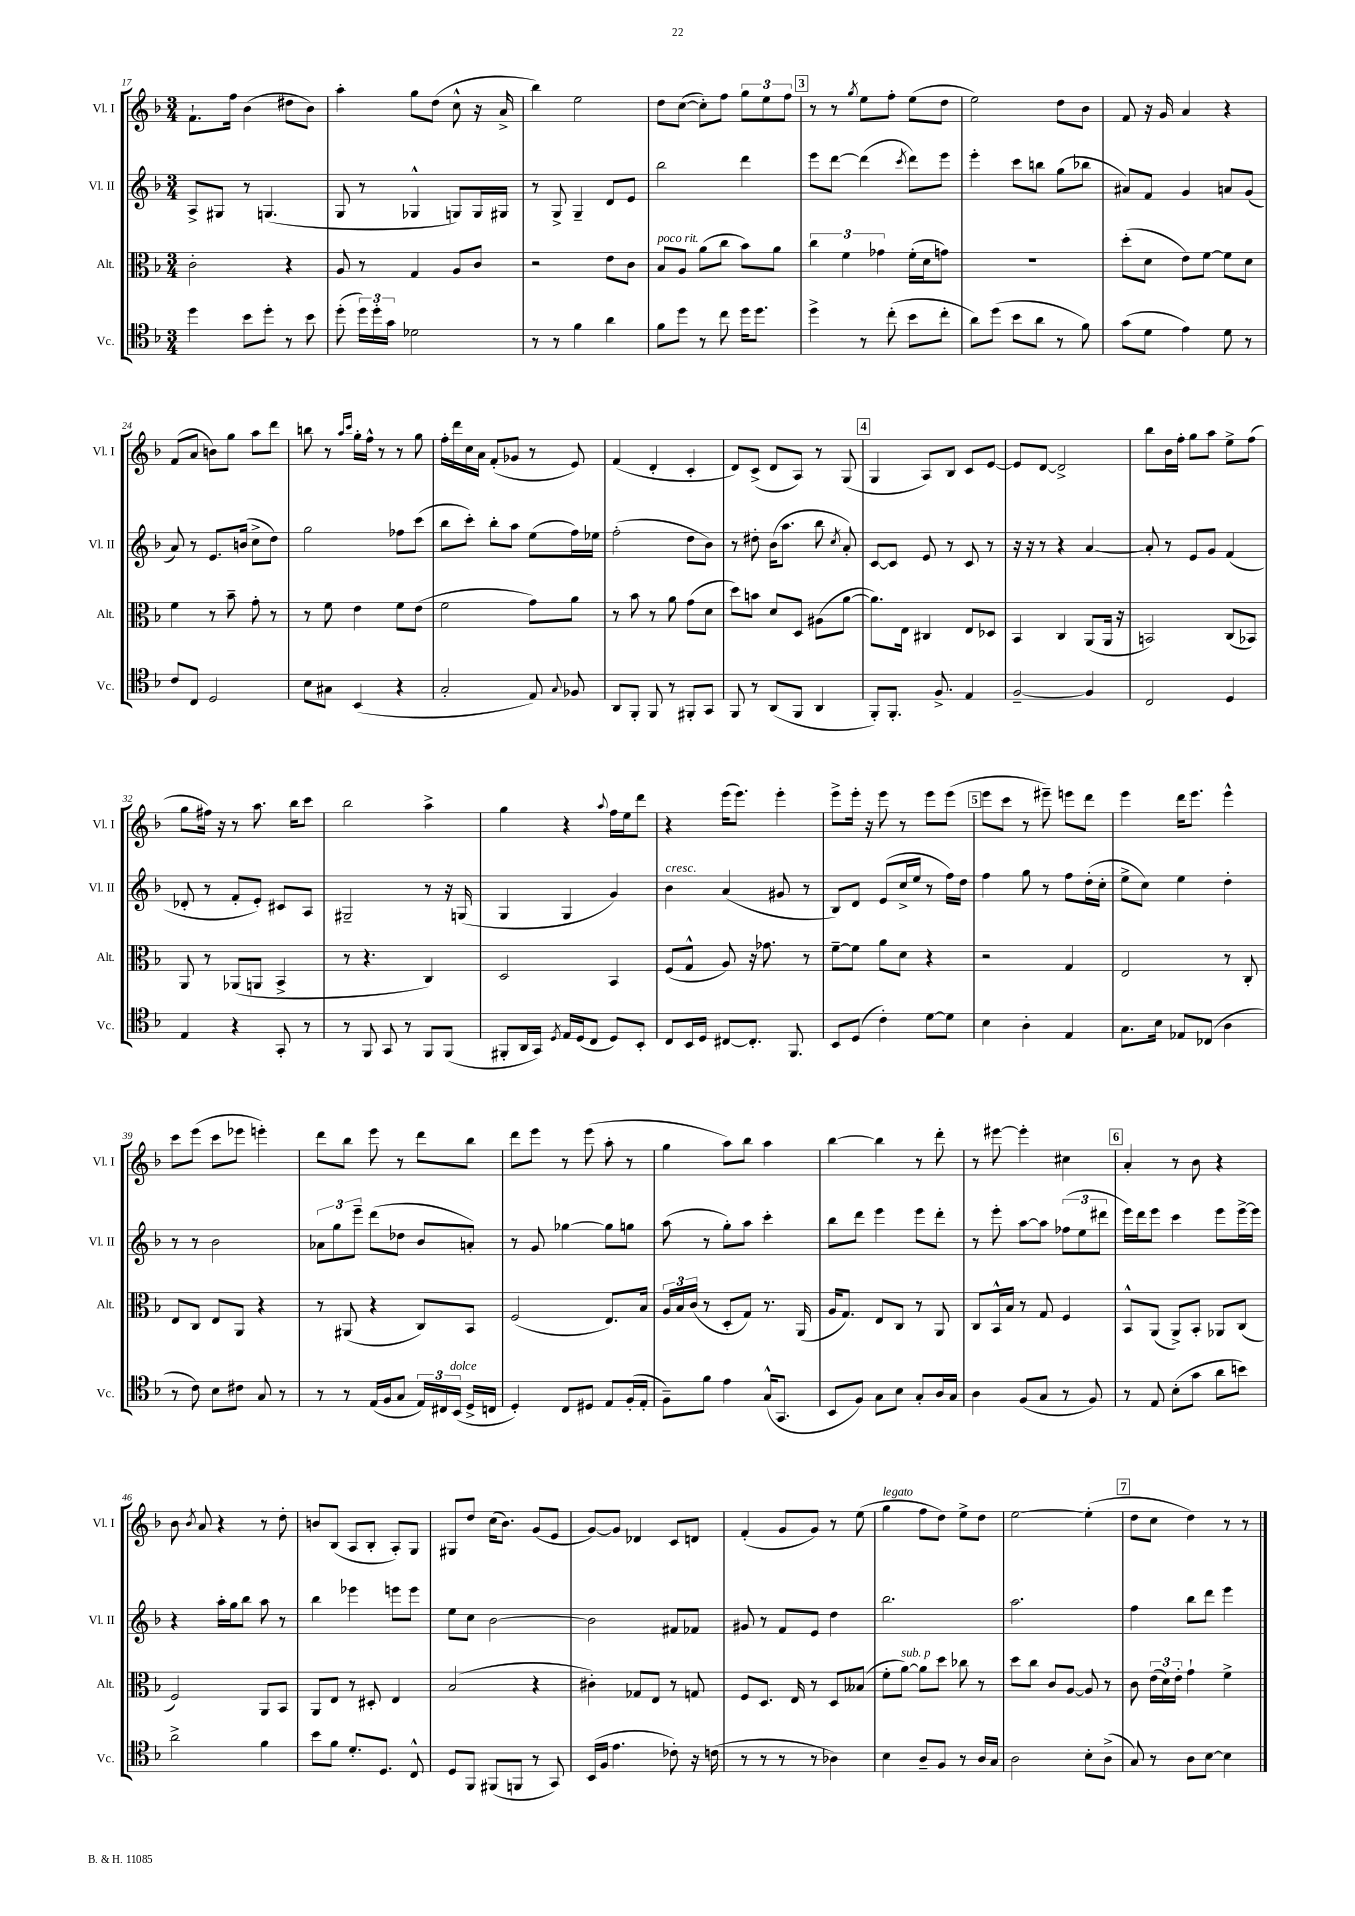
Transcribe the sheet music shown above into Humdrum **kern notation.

**kern	**kern	**kern	**kern
*staff4	*staff3	*staff2	*staff1
*clefC4	*clefC3	*clefG2	*clefG2
*k[b-]	*k[b-]	*k[b-]	*k[b-]
*M3/4	*M3/4	*M3/4	*M3/4
4dd\	2c'\	8A^/L	8.f`\L
.	.	8G#/J	.
.	.	.	16ff\Jk
8b-\L	.	8r	(4b-\
8dd'\J	.	(4.G/	.
8r	4r	.	8dd#\L
8b-\	.	.	8b-\J)
=	=	=	=
(8dd'\	8A/	8G/	4aa'\
24dd\LL)	8r	8r	.
24dd'\	.	.	.
24g\JJ	.	.	.
2d-\	4G/	4G-^^/	8gg\L
.	.	.	(8dd\J
.	8A/L	8G/L)	8cc^^\
.	8c/J	16G/L	16r
.	.	16G#/JJ	16a^/
=	=	=	=
8r	2r	8r	4bb-\)
8r	.	8G^/	.
4f\	.	4G~/	2ee\
4a\	8e\L	8d/L	.
.	8c\J	8e/J	.
=	=	=	=
8f\L	8B-/L	2bb-\	8dd\L
8dd\J	8A/J	.	([8cc\J
8r	(8a\L	.	8cc'\]L)
8cc\	8cc\J	.	8ff\J
16dd\LK	8b-\L)	4ddd\	12gg\L
8.dd\J	.	.	.
.	.	.	12ee\
.	8a\J	.	.
.	.	.	12ff\J
=	=	=	=
4dd^\	6cc\	8eee\L	8r
.	.	[8ddd\J	8r
.	6f\	.	.
.	.	.	8qgg/
8r	.	(4ddd\]	8ee\L
.	6g-\	.	.
(8cc'\	.	.	8ff'\J
.	.	8qccc/	.
8b-\L	(16f'\LL	8ddd\L)	(8ee\L
.	16d\J	.	.
8cc'\J	8g\J)	8eee\J	8dd\J
=	=	=	=
8a\L)	2.r	4eee'\	2ee\)
(8dd\J	.	.	.
8b-\L	.	8ccc\L	.
8a\J	.	8bb\J	.
8r	.	(8gg\L	8dd\L
8f\)	.	8bb-\J	8b-\J
=	=	=	=
(8g\L	(8dd'\L	8a#/L)	8f/
8d\J	8d\J	8f/J	16r
.	.	.	16g/
4e\)	8e\L)	4g/	4a/
.	[8f\J	.	.
8d\	8f\]L	8a/L	4r
8r	8d\J	(8g/J	.
=	=	=	=
8c/L	4f\	8a/)	(8f/L
8C/J	.	8r	8a/J
2D/	8r	8.e/L	8b\L)
.	8b-~\	.	8gg\J
.	.	(16b/Jk	.
.	8g'\	8cc^\L	8aa\L
.	8r	8dd\J)	8ddd\J
=	=	=	=
8B-\L	8r	2gg\	8bb\
8G#\J	8f\	.	8r
.	.	.	16qqaa/LL
.	.	.	16qqccc/JJ
(4BB-/	4e\	.	16gg'\LL
.	.	.	16ff^^\JJ
.	.	.	8r
4r	8f\L	8ff-\L	8r
.	(8e\J	(8ccc\J	8gg\
=	=	=	=
2G'/	2f\	8bb-\L	16ff'\LL
.	.	.	16ddd\
.	.	8ccc'\J)	16cc\
.	.	.	16a\JJ
.	.	8bb-'\L	(8f'/L
.	.	8aa\J	8g-/J
8E/)	8g\L)	(8ee\L	8r
8qqG/	.	.	.
8F-/	8a\J	16ff\L)	8e/)
.	.	16ee-\JJ	.
=	=	=	=
8AA/L	8r	(2ff'\	(4f/
8FF'/J	8b-\	.	.
8FF/	8r	.	4d'/
8r	8a\	.	.
8FF#'/L	(8g\L	8dd\L	4c'/
8GG/J	8d\J	8b-\J)	.
=	=	=	=
8FF/	8dd\L)	8r	8d/L)
8r	8b\J	8dd#'\	(8c^/J
(8AA/L	8d/L	(16b-\LK	8d/L
.	.	8.aa\J	.
8FF/J	8D/J	.	8A/J)
4AA/	(8A#\L	8bb-\	8r
.	.	8qcc/	.
.	[8a\J	8a'/)	(8G/
=	=	=	=
8FF'/L)	8.a\]L)	[8c/L	4G/
8.FF'/J	.	8c/]J	.
.	16E\Jk	.	.
.	4C#/	8e/	8A/L)
8.F^/	.	.	.
.	.	8r	8B-/J
4E/	8E/L	8c/	8c/L
.	8D-/J	8r	[8e/J
=	=	=	=
[2F~/	4BB-/	16r	8e/]L
.	.	16r	.
.	.	8r	[8d/J
.	4C/	4r	2d^/]
4F/]	(8AA/L	[4a/	.
.	16AA/Jk	.	.
.	16r	.	.
=	=	=	=
2C/	2BB/)	8a'/]	8bb-\L
.	.	8r	16b-\L
.	.	.	16ff'\JJ
.	.	8e/L	8gg\L
.	.	8g/J	8aa\J
4D/	(8C/L	(4f/	8ee^\L
.	8BB-/J)	.	(8ff\J
=	=	=	=
4E/	8AA/	8d-'/	8gg\L
.	8r	8r	16ff#\Jk)
.	.	.	16r
4r	(8AA-/L	8f'/L	8r
.	8AA/J	8e'/J)	8.aa\
8GG'/	4BB-^/	8c#/L	.
.	.	.	16bb-\LK
8r	.	8A/J	8ccc\J
=	=	=	=
8r	8r	2G#~/	2bb-\
8FF/	4.r	.	.
8GG/	.	.	.
8r	.	.	.
8FF/L	4C/)	8r	4aa^\
(8FF/J	.	16r	.
.	.	(16G/	.
=	=	=	=
8FF#'/L	2D/	4G/	4gg\
16AA/L	.	.	.
16GG/JJ)	.	.	.
8qD/	.	.	.
16E/LL	.	4G/	4r
(16D/J	.	.	.
8C/J	.	.	.
.	.	.	8qqaa/
8D/L)	4BB-/	4g/)	16ff\LL
.	.	.	16ee\J
8BB-'/J	.	.	8ddd\J
=	=	=	=
8C/L	(8F/L	4b-\	4r
16BB-/L	8G^^/J	.	.
16D/JJ	.	.	.
[8C#/L	8A/)	(4a/	(16eee\LK
.	.	.	8.eee\J)
8.C#'/]J	16r	.	.
.	8.g-\	.	.
.	.	8g#/	4eee'\
8.FF/	.	.	.
.	8r	8r	.
=	=	=	=
8BB-/L	[8f~\L	8B-/L)	8eee^\L
(8D/J	8f\]J	8d/J	16eee'\Jk
.	.	.	16r
4c'\)	8a\L	(8e/L	8eee\
.	8d\J	16cc^/L	8r
.	.	16ee/JJ	.
[8d\L	4r	8r	8eee\L
8d\]J	.	16ff\LL)	(8eee\J
.	.	16dd\JJ	.
=	=	=	=
4B-\	2r	4ff\	8eee\L
.	.	.	8ccc\J
4A'\	.	8gg\	8r
.	.	8r	8eee#~\)
4E/	4G/	8ff\L	8eee\L
.	.	(16dd'\L	8ddd\J
.	.	16cc'\JJ	.
=	=	=	=
8.G\L	2E/	8ee^\L	4eee\
.	.	8cc\J)	.
16B-\Jk	.	.	.
8E-/L	.	4ee\	16ddd\LK
.	.	.	8.eee\J
(8C-/J	.	.	.
4A\	8r	4dd'\	4eee^^\
.	8C'/	.	.
=	=	=	=
8r	8E/L	8r	8ccc\L
8c\)	8C/J	8r	(8eee\J
8B-\L	8E/L	2b-\	8ccc\L
8c#\J	8AA/J	.	8eee-\J
8G/	4r	.	4eee'\)
8r	.	.	.
=	=	=	=
8r	8r	12a-\L	8ddd\L
.	.	12gg\	.
8r	(8AA#/	.	8bb-\J
.	.	12eee~\J	.
(16E/LL	4r	(8ddd\L	8eee\
16F/J	.	.	.
8G/J	.	8dd-\J	8r
24E/LL)	8C/L)	8b-/L	8ddd\L
24C#/	.	.	.
(24BB-/JJ	.	.	.
16D^/LL	8BB-/J	8a'/J)	8bb-\J
16C/JJ	.	.	.
=	=	=	=
4D'/)	(2F/	8r	8ddd\L
.	.	8g/	8eee\J
8C/L	.	[4gg-\	8r
8D#/J	.	.	(8eee\
8E/L	8.E/L)	8gg-\]L	8aa'\
(16F'/L	.	8gg\J	8r
16E'/JJ	16B-/Jk	.	.
=	=	=	=
8F~\L)	24A/LL	(8aa\	4gg\
.	24B-/	.	.
.	(24c/JJ	.	.
8f\J	8r	8r	.
4e\	8D'/L	8gg'\L)	8aa\L)
.	8G/J)	8aa\J	8bb-\J
(16G^^/LK	8.r	4ccc'\	4aa\
8.GG/J	.	.	.
.	(16AA/	.	.
=	=	=	=
8BB-/L	16A/LK	8bb-\L	[4bb-\
.	8.G/J)	.	.
8F/J)	.	8ddd\J	.
8G\L	8E/L	4eee\	4bb-\]
8B-\J	8C/J	.	.
8G'/L	8r	8eee\L	8r
16A/L	8AA/	8ddd'\J	8ddd'\
16G/JJ	.	.	.
=	=	=	=
4A\	8C/L	8r	8r
.	16BB-^^/L	8eee'\	[8eee#\
.	16B-/JJ	.	.
(8F/L	8r	[8aa\L	4eee#'\]
8G/J	8G/	8aa\]J	.
8r	4F/	(12ff-\L	4cc#\
.	.	12ee\	.
8F/)	.	.	.
.	.	12ddd#\J	.
=	=	=	=
8r	8BB-^^/L	16eee\LL)	4a'/
.	.	16ddd\J	.
8E/	(8AA/J	8eee\J	.
(8B-'\L	8AA^/L)	4ccc\	8r
8g\J	8BB-'/J	.	8b-\
8a\L	8AA-/L	8eee\L	4r
8b\J)	(8C/J	[16eee^\L	.
.	.	16eee\]JJ	.
=	=	=	=
2a^\	2F/)	4r	8b-\
.	.	.	8qb-/
.	.	.	8a/
.	.	16aa'\LL	4r
.	.	16gg\J	.
.	.	8bb-\J	.
4f\	8AA/L	8aa\	8r
.	8BB-/J	8r	8dd'\
=	=	=	=
8b-\L	8AA/L	4bb-\	8b/L
8f\J	8E/J	.	(8B-/J
8.d'/L	8r	4eee-\	8A/L
.	8D#'/	.	8B-'/J
8.D/J	.	.	.
.	4E/	8eee\L	8A'/L)
8C^^/	.	8eee\J	8G/J
=	=	=	=
8D/L	(2B-/	8ee\L	8G#/L
8FF/J	.	8cc\J	8dd/J
(8FF#/L	.	[2b-\	(16cc\LK
.	.	.	8.b-\J)
8FF/J	.	.	.
8r	4r	.	(8g/L
8GG/)	.	.	8e/J
=	=	=	=
(16BB-/LL	4c#'\)	2b-\]	[8g/L)
16F/JJ	.	.	.
4.e\	.	.	8g/]J
.	8G-/L	.	4d-/
.	8E/J	.	.
8c-'\)	8r	8f#/L	8c/L
16r	8G/	8f-/J	8d/J
(16c\	.	.	.
=	=	=	=
8r	8F/L	8g#/	(4f'/
8r	8.D/J	8r	.
8r	.	8f/L	8g/L
.	16E/	.	.
8r	8r	8e/J	8g/J)
4A-\)	8D/L	4dd\	8r
.	(8B--/J	.	(8ee\
=	=	=	=
4B-\	8f'\L	2.bb-\	4gg\
.	[8a\J)	.	.
8A~/L	8a\]L	.	8ff\L
8F/J	8dd\J	.	8dd\J)
8r	8cc-\	.	8ee^\L
16A/LL	8r	.	8dd\J
16G/JJ	.	.	.
=	=	=	=
2A\	8dd\L	2.aa\	[2ee\
.	8cc\J	.	.
.	8c/L	.	.
.	[8A/J	.	.
8B-'\L	8A/]	.	(4ee'\]
(8A^\J	8r	.	.
=	=	=	=
8G/)	8c\	4ff\	8dd\L
8r	(24e\LL	.	8cc\J
.	24d\)	.	.
.	24e'\JJ	.	.
8A\L	4g`\	8bb-\L	4dd\)
[8B-\J	.	8ddd\J	.
4B-\]	4f^\	4eee\	8r
.	.	.	8r
==	==	==	==
*-	*-	*-	*-
